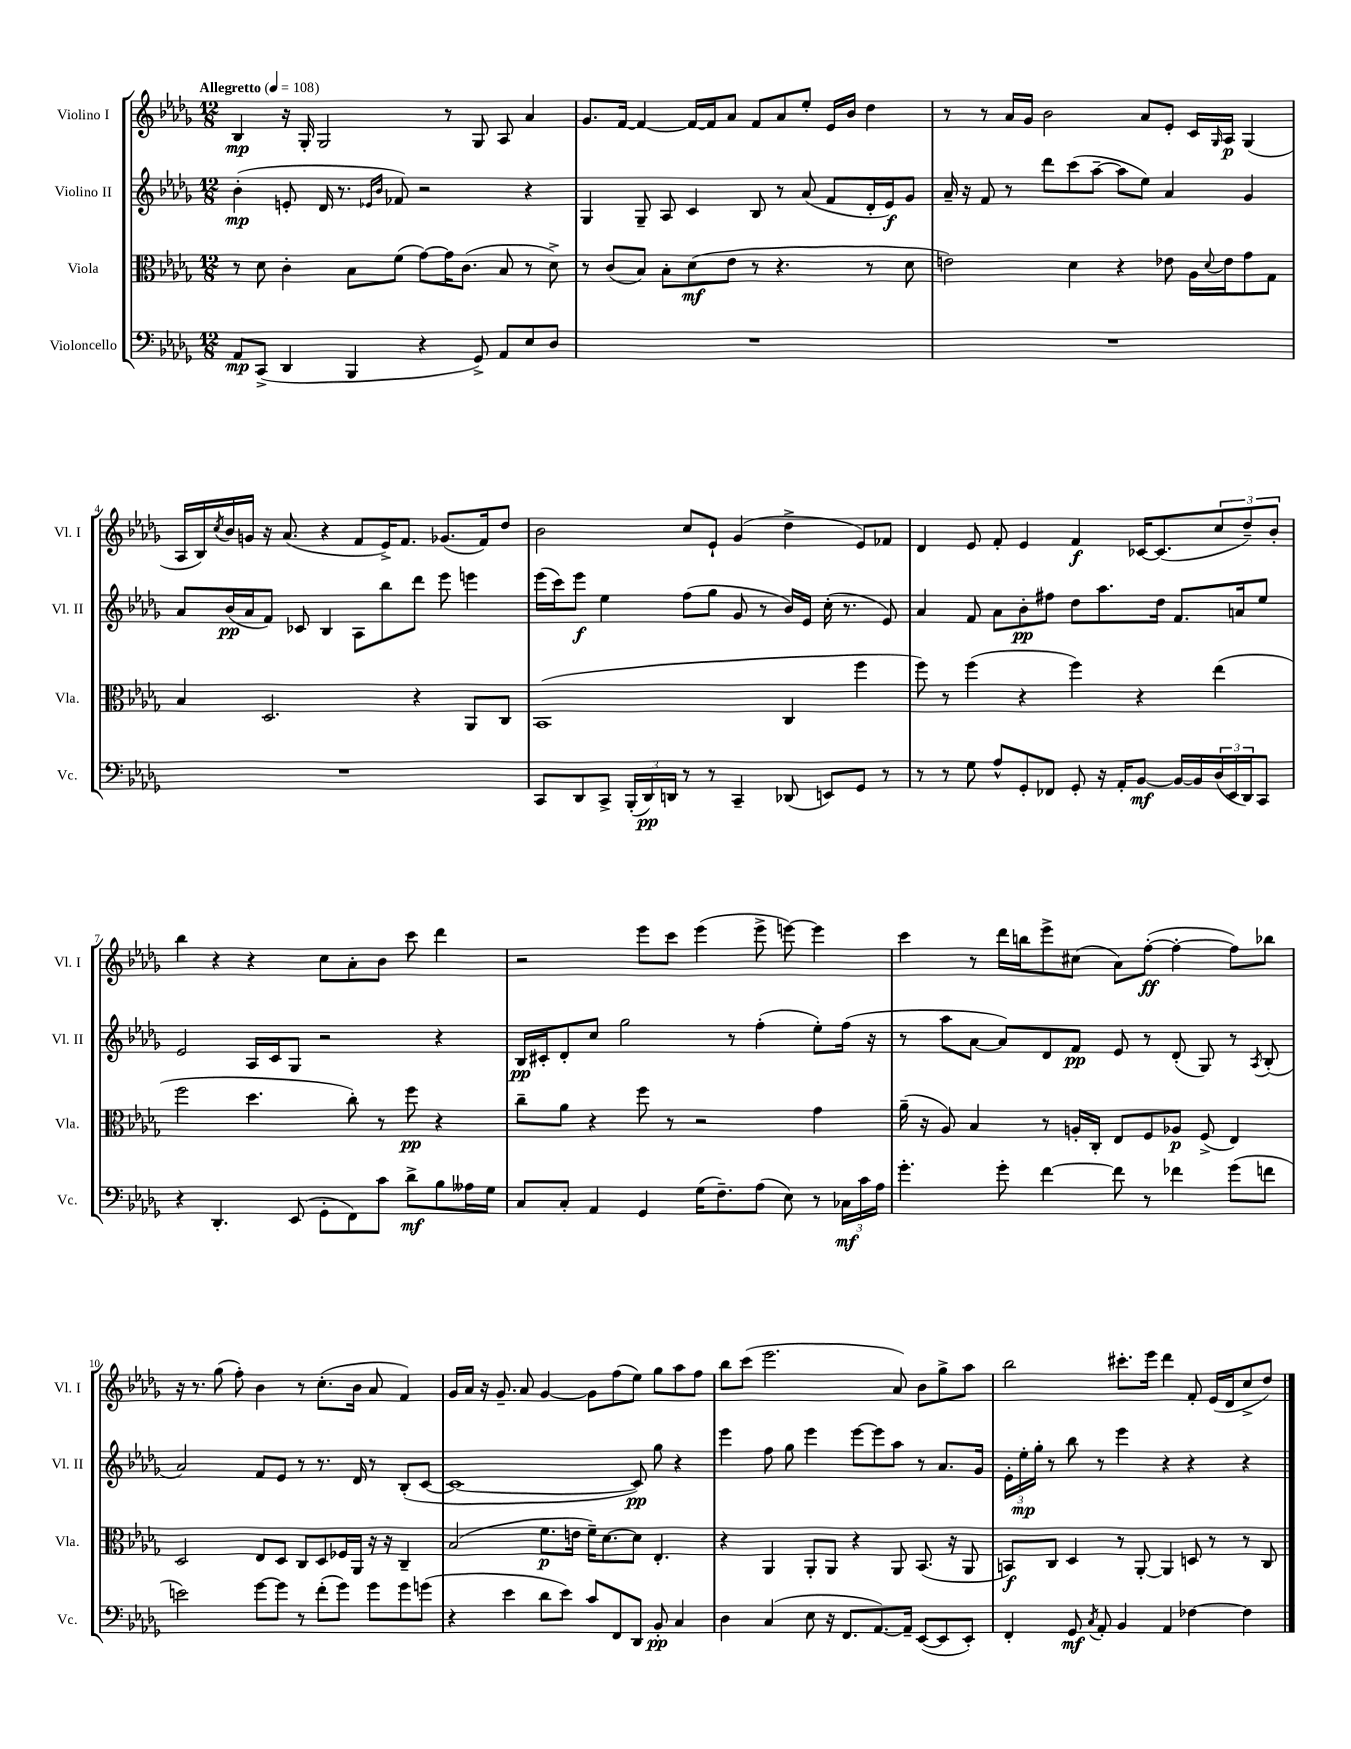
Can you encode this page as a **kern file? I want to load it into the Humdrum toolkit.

**kern	**kern	**kern	**kern
*staff4	*staff3	*staff2	*staff1
*clefF4	*clefC3	*clefG2	*clefG2
*k[b-e-a-d-g-]	*k[b-e-a-d-g-]	*k[b-e-a-d-g-]	*k[b-e-a-d-g-]
*M12/8	*M12/8	*M12/8	*M12/8
*MM108	*MM108	*MM108	*MM108
8AA-/L	8r	(4b-'\	4B-/
(8CC^/J	8d-\	.	.
4DD-/	4c'\	8e'/	16r
.	.	.	16G-'/
.	.	16d-/	2G-/
.	.	8.r	.
4BBB-/	8B-\L	.	.
.	.	16qqe-/LL	.
.	.	16qqb-/JJ	.
.	(8f\J	8f-/)	.
4r	[8g-\L)	2r	.
.	16g-\]K	.	8r
.	(8.c\J	.	.
8GG-^/)	.	.	8G-/
8AA-/L	8B-/	.	8A-/
8E-/	8r	4r	4a-/
8D-/J	8d-^\)	.	.
=	=	=	=
1.r	8r	4G-/	8.g-/L
.	(8c/L	.	.
.	.	.	[16f/Jk
.	8B-/J)	8G-~/	4f/_
.	8B-'\L	8A-/	.
.	(8d-\	4c/	16f/_LL
.	.	.	16f/]J
.	8e-\J	.	8a-/J
.	8r	8B-/	8f/L
.	4.r	8r	8a-/
.	.	(8a-/	8ee-'/J
.	.	8f/L	16e-/LL
.	.	.	16b-/JJ
.	8r	16d-'/L	4dd-\
.	.	16e-/J)	.
.	8d-\	8g-/J	.
=	=	=	=
1.r	2e\)	16a-~/	8r
.	.	16r	.
.	.	8f/	8r
.	.	8r	16a-/LL
.	.	.	16g-/JJ
.	.	8ddd-\L	2b-\
.	4d-\	(8ccc\	.
.	.	[8aa-~\J	.
.	4r	8aa-\]L	.
.	.	8ee-\J)	8a-/L
.	8e-\	4a-/	8e-'/J
.	16A-\LL	.	16c/LL
.	8qqd-/	.	16qqG-/
.	16e-\J	.	16A-/JJ
.	8g-\	4g-/	(4G-/
.	8G-\J	.	.
=	=	=	=
1.r	4B-/	8a-/L	16A-/LL
.	.	.	16B-/)
.	.	.	8qcc/
.	.	(16b-/L	16b-/
.	.	16a-/J	16g/JJ
.	2.D-/	8f/J)	16r
.	.	.	(8.a-/
.	.	8c-/	.
.	.	4B-/	4r
.	.	8A-\L	8f/L
.	.	8bb-\	16e-^/K)
.	.	.	8.f/J
.	4r	8ddd-\J	.
.	.	8eee-\	(8.g-/L
.	8AA-/L	4eee\	.
.	.	.	16f/k)
.	8C/J	.	8dd-/J
=	=	=	=
8CC/L	(1BB-	(16eee-\LL	2b-\
.	.	16ccc\J)	.
8DD-/	.	8eee-\J	.
8CC^/J	.	4ee-\	.
(24BBB-'/LL	.	.	.
24DD-/)	.	.	.
24DD/JJ	.	.	.
8r	.	(8ff\L	8cc/L
8r	.	8gg-\J	8e-`/J
4CC~/	.	8g-/	(4g-/
.	.	8r	.
(8DD-/	4C/	16b-/LL)	4dd-^\
.	.	16e-/JJ	.
8EE/L)	.	(16cc'\	.
.	.	8.r	.
8GG-/J	4ff\	.	8e-/L)
8r	.	8e-/)	8f-/J
=	=	=	=
8r	8ff\)	4a-/	4d-/
8r	8r	.	.
8G-\	(4ff\	8f/	8e-/
8A-^^/L	.	8a-\L	8f'/
8GG-'/	4r	8b-'\	4e-/
8FF-/J	.	8ff#\J	.
8GG-'/	4ff\)	8dd-\L	4f/
16r	.	8.aa-\	.
16AA-'/LK	.	.	.
[8BB-/J	4r	.	[16c-/LK
.	.	16dd-\Jk	(8.c-/]
16BB-/_LL	.	8.f/L	.
16BB-/]	.	.	.
(24D-/	(4ee-\	.	12cc/
24EE-/	.	.	.
.	.	16a/k	.
24DD-/J)	.	.	12dd-~/)
8CC/J	.	8ee-/J	.
.	.	.	12b-'/J
=	=	=	=
4r	2ff\	2e-/	4bb-\
4.DD-'/	.	.	4r
.	4.dd-\	16A-/LL	4r
.	.	16c/J	.
(8EE-/	.	8G-/J	.
8GG-'\L	.	2r	8cc\L
8FF\)	8cc'\)	.	8a-'\
8c\J	8r	.	8b-\J
8d-^\L	8ff\	.	8ccc\
8B-\	4r	4r	4ddd-\
16A--\L	.	.	.
16G-\JJ	.	.	.
=	=	=	=
8C/L	8cc~\L	16B-/LL	2r
.	.	16c#'/J	.
8C'/J	8a-\J	8d-'/	.
4AA-/	4r	8cc/J	.
.	.	2gg-\	.
4GG-/	8ff\	.	8eee-\L
.	8r	.	8ccc\J
(16G-\LK	2r	.	(4eee-\
8.F~\)	.	.	.
.	.	8r	.
(8A-\J	.	(4ff'\	8eee-^\
8E-\)	.	.	[8eee\)
8r	4g-\	8ee-'\L)	4eee\]
24C-\LL	.	(16ff\Jk	.
24c\	.	.	.
.	.	16r	.
24A-\JJ	.	.	.
=	=	=	=
4.g-'\	(16a-~\	8r	4ccc\
.	16r	.	.
.	8A-/)	8aa-\L	.
.	4B-/	[8a-\J	8r
8g-'\	.	8a-/]L)	16ddd-\LL
.	.	.	16bb\J
[4f\	8r	8d-/	8eee-^\
.	16A'/LL	8f/J	(8cc#\J
.	16C'/JJ	.	.
8f\]	8E-/L	8e-/	8a-\L)
8r	8F/	8r	([8ff'\J
4f-\	8A-/J	(8d-'/	4ff'\_
.	(8F^/	8G-/)	.
(8g-\L	4E-/)	8r	8ff\]L)
.	.	8qA-/	.
8f\J	.	(8B-'/	8bb-\J
=	=	=	=
2e\)	2D-/	2a-/)	16r
.	.	.	8.r
.	.	.	(8gg-\
.	.	.	8ff'\)
[8g-\L	8E-/L	8f/L	4b-\
8g-\]J	8D-/J	8e-/J	.
8r	8C/L	8r	8r
(8f'\L	8D-/	8.r	(8.cc'\L
8g-\J)	16F-/L	.	.
.	16AA-/JJ	16d-/	16b-\Jk
8g-\L	16r	8r	8a-/
.	16r	.	.
8g-\	4C~/	(8B-'/L	4f/)
(8g\J	.	[8c/J	.
=	=	=	=
4r	(2B-/	1c_	16g-/LL
.	.	.	16a-/JJ
.	.	.	16r
.	.	.	8.g-~/
4e-\	.	.	.
.	.	.	8a-/
8d-\L	8.f\L	.	[4g-/
8e-\J)	.	.	.
.	16e\Jk	.	.
8c/L	16f~\LK)	.	8g-\]L
.	[8.d-\	.	.
8FF/	.	.	(8ff\
8DD-/J	8d-\]J	8c/])	8ee-\J)
8BB-'/	4.E-'/	8gg-\	8gg-\L
4C/	.	4r	8aa-\
.	.	.	8ff\J
=	=	=	=
4D-\	4r	4eee-\	8bb-\L
.	.	.	(8ccc\J
(4C/	4AA-/	8ff\	2.eee-\
.	.	8gg-\	.
8E-\	8AA-'/L	4eee-\	.
16r	8AA-/J	.	.
8.FF/L	.	.	.
.	4r	[8eee-\L	.
[8.AA-/)	.	8eee-\]	.
.	8AA-/	8aa-\J	8a-/)
16AA-~/]Jk	.	.	.
([8EE-/L	(8.BB-/	8r	8b-\L
8EE-/]	.	8.a-/L	8gg-^\
.	16r	.	.
8EE-'/J)	8AA-/	.	8aa-\J
.	.	16g-/Jk	.
=	=	=	=
4FF'/	8BB/L)	24e-'\LL	2bb-\
.	.	24ee-'\	.
.	.	24gg-'\JJ	.
.	8C/J	8r	.
8GG-/	4D-/	8bb-\	.
8qC/	.	.	.
8AA-'/	.	8r	.
4BB-/	8r	4eee-\	8.ccc#'\L
.	[8AA-'/	.	.
.	.	.	16eee-\Jk
4AA-/	4AA-/]	4r	4ddd-\
[4F-\	8D/	4r	8f'/
.	8r	.	(16e-/LL
.	.	.	16d-/J
4F-\]	8r	4r	8cc^/
.	8C/	.	8dd-/J)
==	==	==	==
*-	*-	*-	*-
